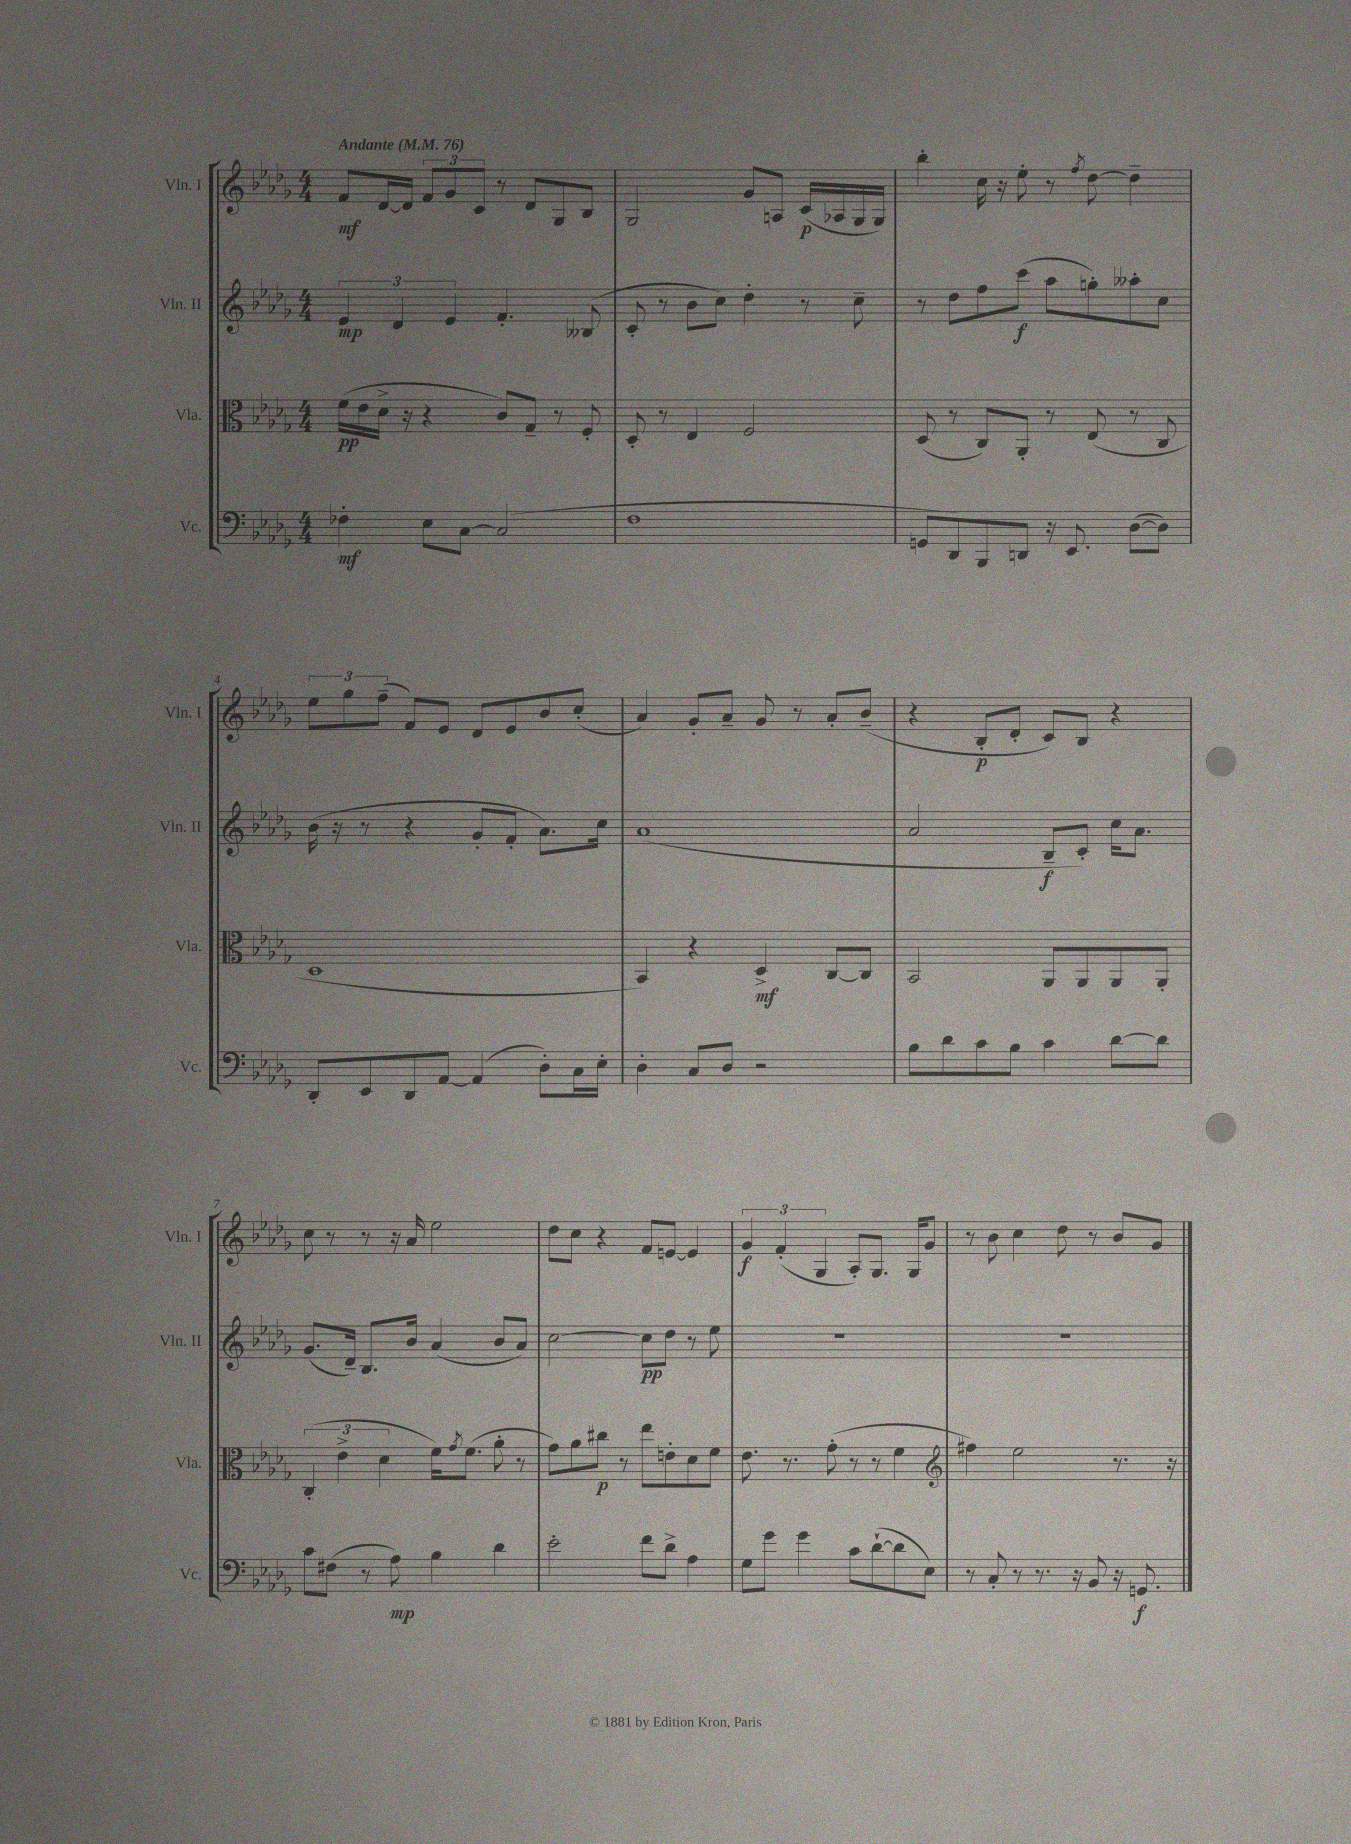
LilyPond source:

<<
\new StaffGroup <<
\new Staff = "s0" \with { instrumentName = "Vln. I" shortInstrumentName = "Vln. I" } {
    \clef treble \key des \major \numericTimeSignature \time 4/4 \tempo "Andante" 4 = 76
    f'8\mf des'16~ des'16 \tuplet 3/2 { f'8 ges'8 c'8 } r8 des'8 ges8 bes8 |
    ges2 ges'8 a8 c'16\p( aes16 ges16 ges16) |
    bes''4-. c''16 r16 ees''8-. r8 \acciaccatura { f''8 } des''8~ des''4-- |
    \tuplet 3/2 { ees''8 ges''8 f''8--( } f'8) ees'8 des'8 ees'8 bes'8 c''8-.( |
    aes'4) ges'8-. aes'8-- ges'8 r8 aes'8-. bes'8--( |
    r4 bes8-.\p des'8-. c'8) bes8 r4 |
    c''8 r8 r8 r16 aes'16 ees''2 |
    des''8 c''8 r4 f'8 e'8~ e'4 |
    \tuplet 3/2 { ges'4\f f'4-.( ges4 } aes8-.) ges8. ges16 ges'8 |
    r8 bes'8 c''4 des''8 r8 bes'8 ges'8 \bar "|." |
}
\new Staff = "s1" \with { instrumentName = "Vln. II" shortInstrumentName = "Vln. II" } {
    \clef treble \key des \major \numericTimeSignature \time 4/4
    \tuplet 3/2 { ees'4\mp des'4 ees'4 } f'4.-. beses8( |
    c'8-. r8 bes'8 c''8) des''4-. r8 c''8-- |
    r8 des''8 f''8 c'''8\f( aes''8 g''8-.) aeses''8-. c''8 |
    bes'16( r16 r8 r4 ges'8-. f'8-. aes'8.) c''16 |
    aes'1( |
    aes'2 bes8--\f c'8-.) c''16 aes'8. |
    ges'8.( des'16--) bes8. bes'16 aes'4( bes'8 aes'8) |
    c''2~ c''8\pp des''8 r8 ees''8 |
    R1 |
    R1 \bar "|." |
}
\new Staff = "s2" \with { instrumentName = "Vla." shortInstrumentName = "Vla." } {
    \clef alto \key des \major \numericTimeSignature \time 4/4
    f'16\pp( ees'16 des'16-> r16 r4 c'8) ges8-- r8 f8-. |
    des8-. r8 ees4 f2 |
    des8( r8 c8) aes,8-. r8 ees8( r8 c8 |
    des1 |
    bes,4) r4 des4->\mf c8~ c8 |
    bes,2 aes,8 aes,8 aes,8 aes,8-. |
    \tuplet 3/2 { c4-.( ees'4-> des'4 } f'16) \acciaccatura { ges'8 } f'8.( aes'8-. r8 |
    ges'8) aes'8 cis''8\p r8 ees''8 e'8-. des'8 f'8 |
    ees'8. r8. ges'8-.( r8 r8 f'4 |
    \clef treble fis''4) ees''2 r8. r16 \bar "|." |
}
\new Staff = "s3" \with { instrumentName = "Vc." shortInstrumentName = "Vc." } {
    \clef bass \key des \major \numericTimeSignature \time 4/4
    fes4-.\mf ees8 c8~ c2( |
    f1 |
    g,8 des,8) bes,,8 d,8 r16 ees,8. des8~( des8) |
    des,8-. ees,8 des,8 aes,8~ aes,4( des8-.) c16 ees16-. |
    des4-. c8 des8 r2 |
    bes8 des'8 c'8 bes8 c'4 des'8~ des'8 |
    c'8 fis8( r8 aes8\mp) bes4 des'4 |
    ees'2-. f'8 des'8-> aes4 |
    ges8 ges'8 ges'4 c'8 des'8~-!( des'8 ees8) |
    r8 c8-. r8 r8. r16 bes,8 r16 g,8.\f \bar "|." |
}
>>
>>
